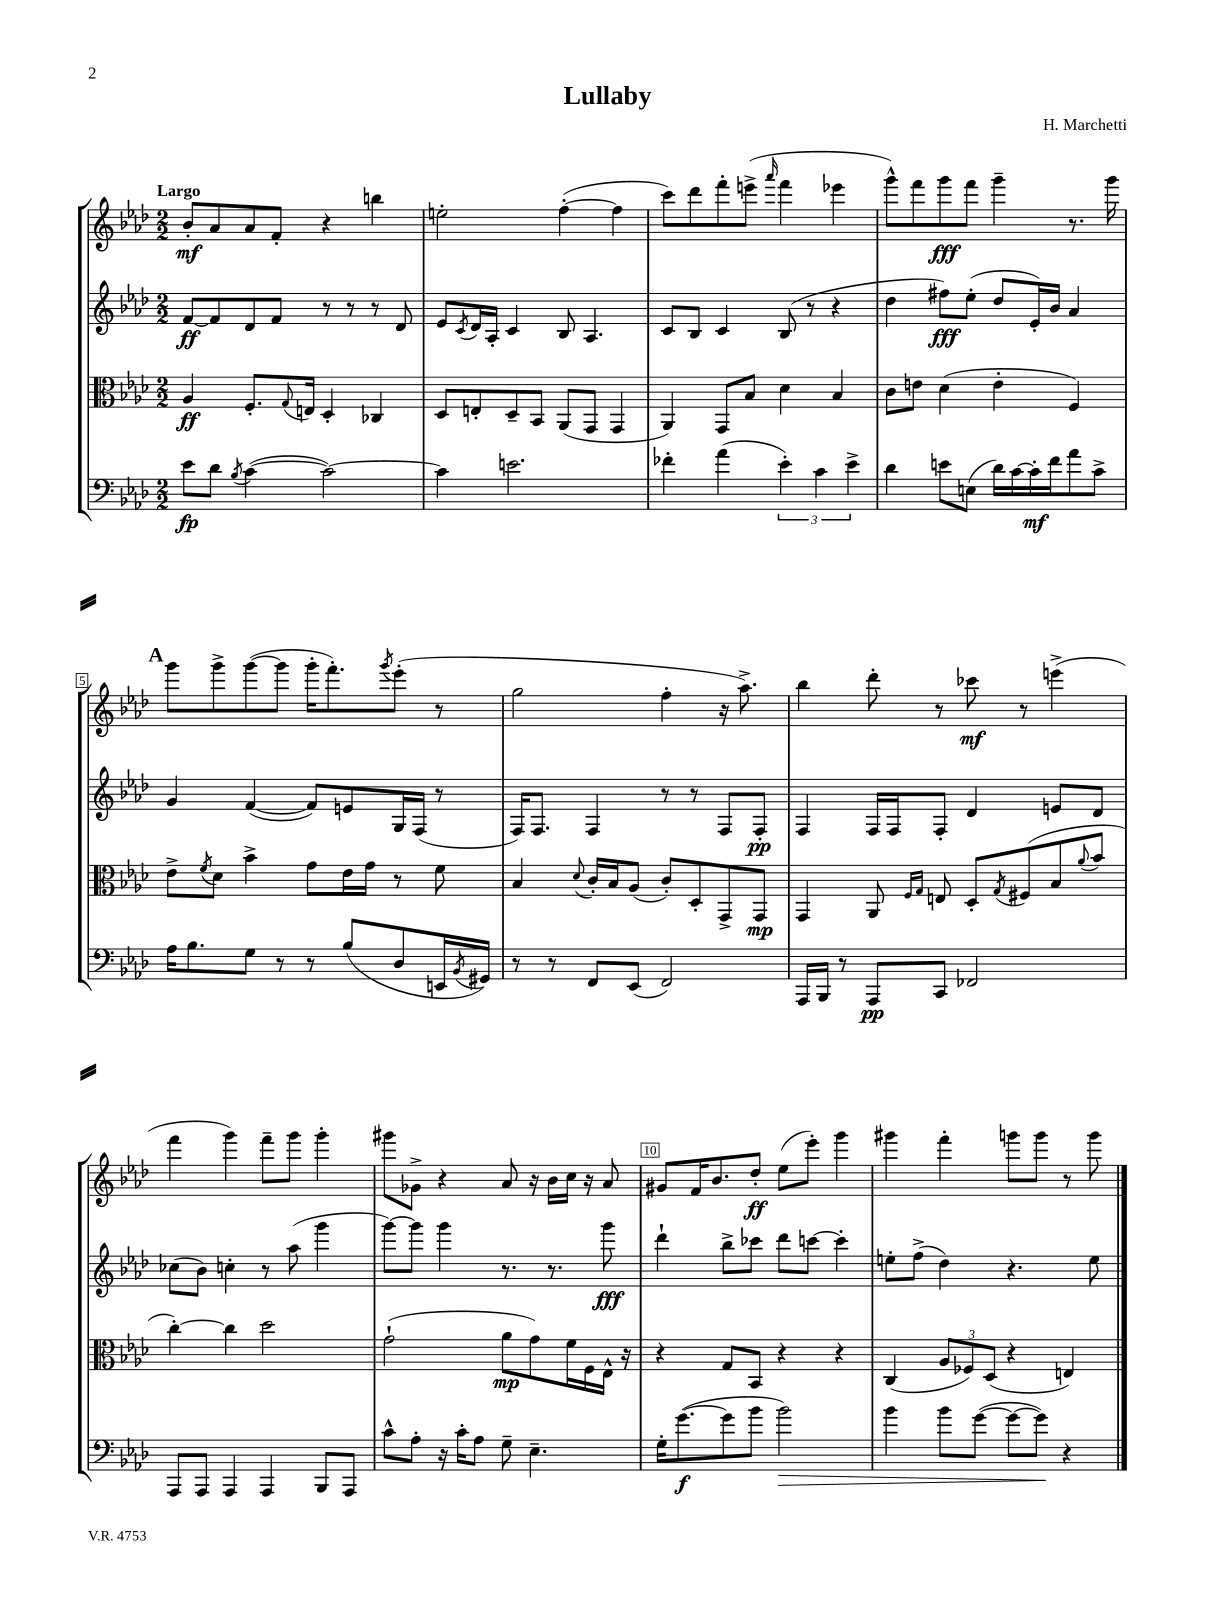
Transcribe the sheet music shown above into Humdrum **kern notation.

**kern	**kern	**kern	**kern
*staff4	*staff3	*staff2	*staff1
*clefF4	*clefC3	*clefG2	*clefG2
*k[b-e-a-d-]	*k[b-e-a-d-]	*k[b-e-a-d-]	*k[b-e-a-d-]
*M2/2	*M2/2	*M2/2	*M2/2
8e-	4A-	[8f	8b-'
8d-	.	8f]	8a-
8qB-	.	.	.
([4c	8.F'	8d-	8a-
.	.	8f	8f'
.	8qqG	.	.
.	16E	.	.
2c_)	4D-'	8r	4r
.	.	8r	.
.	4C-	8r	4bb
.	.	8d-	.
=	=	=	=
4c]	8D-	8e-	2ee'
.	.	8qc	.
.	8E'	16d-	.
.	.	16A-'	.
2.e	8D-~	4c	.
.	8BB-	.	.
.	(8AA-	8B-	([4ff'
.	8GG	4.A-	.
.	4GG	.	4ff]
=	=	=	=
4f-'	4AA-)	8c	8ccc)
.	.	8B-	8ddd-
(4a-	8GG	4c	8fff'
.	8B-	.	(8eee^
.	.	.	16qqaaa-
6e-')	4d-	(8B-	4fff
.	.	8r	.
6c	.	.	.
.	4B-	4r	4eee-
6e-^	.	.	.
=	=	=	=
4d-	8c	4dd-	8ggg^^)
.	8e	.	8fff
8e	(4d-	8ff#)	8ggg
(8E	.	(8ee-'	8fff
16d-)	4e'	8dd-	4ggg~
[16c	.	.	.
16c']	.	16e-')	.
16f	.	16b-	.
8a-	4F)	4a-	8.r
8c^	.	.	.
.	.	.	16ggg
=	=	=	=
16A-	8e-^	4g	8ggg
8.B-	.	.	.
.	8qf	.	.
.	8d-	.	8ggg^
8G	4b-^	([4f	([8ggg
8r	.	.	8ggg]
8r	8g	8f])	16ggg'
.	.	.	8.fff')
(8B-	16e-	8e	.
.	16g	.	.
.	.	.	8qggg
8D-	8r	16G	(8eee-'
.	.	(16F	.
16EE	8f	8r	8r
8qBB-	.	.	.
16GG#)	.	.	.
=	=	=	=
8r	4B-	16F)	2gg
.	.	8.F	.
8r	.	.	.
.	8qqd-	.	.
8FF	16c'	4F	.
.	16B-	.	.
(8EE-	(8A-	.	.
2FF)	8c')	8r	4ff'
.	8D-'	8r	.
.	8GG^	8F	16r
.	.	.	8.aa-^)
.	8GG	8F'	.
=	=	=	=
16AAA-	4GG	4F	4bb-
16BBB-	.	.	.
8r	.	.	.
8AAA-	8AA-	16F	8ddd-'
.	.	16F	.
.	16qqF	.	.
.	16qqG	.	.
8CC	8E	8F'	8r
2FF-	8D-'	4d-	8ccc-
.	8qG	.	.
.	(8F#	.	8r
.	8B-	8e	(4eee^
.	8qqa-	.	.
.	8b-	8d-	.
=	=	=	=
8AAA-	[4cc')	(8cc-	4fff
8AAA-	.	8b-)	.
4AAA-	4cc]	4cc'	4ggg)
4AAA-	2dd-	8r	8fff~
.	.	(8aa-	8ggg
8BBB-	.	4ggg	4ggg'
8AAA-	.	.	.
=	=	=	=
8c^^	(2g`	[8ggg)	8ggg#
8A-'	.	8ggg]	8g-^
16r	.	4ggg	4r
16c'	.	.	.
8A-	.	.	.
8G~	8a-	8.r	8a-
4.E-~	8g)	.	16r
.	.	8.r	16b-
.	16f	.	16cc
.	16F	.	16r
.	16E-^^	8ggg	8a-
.	16r	.	.
=	=	=	=
16G'	4r	4ddd-`	8g#
([8.g	.	.	.
.	.	.	16f
.	.	.	8.b-
8g]	8G	8bb-^	.
8b-	8BB-	8ccc-	8dd-'
2b-)	4r	8ddd-	(8ee-
.	.	[8ccc	8eee-')
.	4r	4ccc']	4ggg
=	=	=	=
4b-	(4C	8ee'	4ggg#
.	.	(8ff^	.
8b-	12A-	4dd-)	4fff'
.	12F-)	.	.
([8g	.	.	.
.	(12D-	.	.
8g_	4r	4.r	8ggg
8g])	.	.	8ggg
4r	4E)	.	8r
.	.	8ee	8ggg
==	==	==	==
*-	*-	*-	*-
